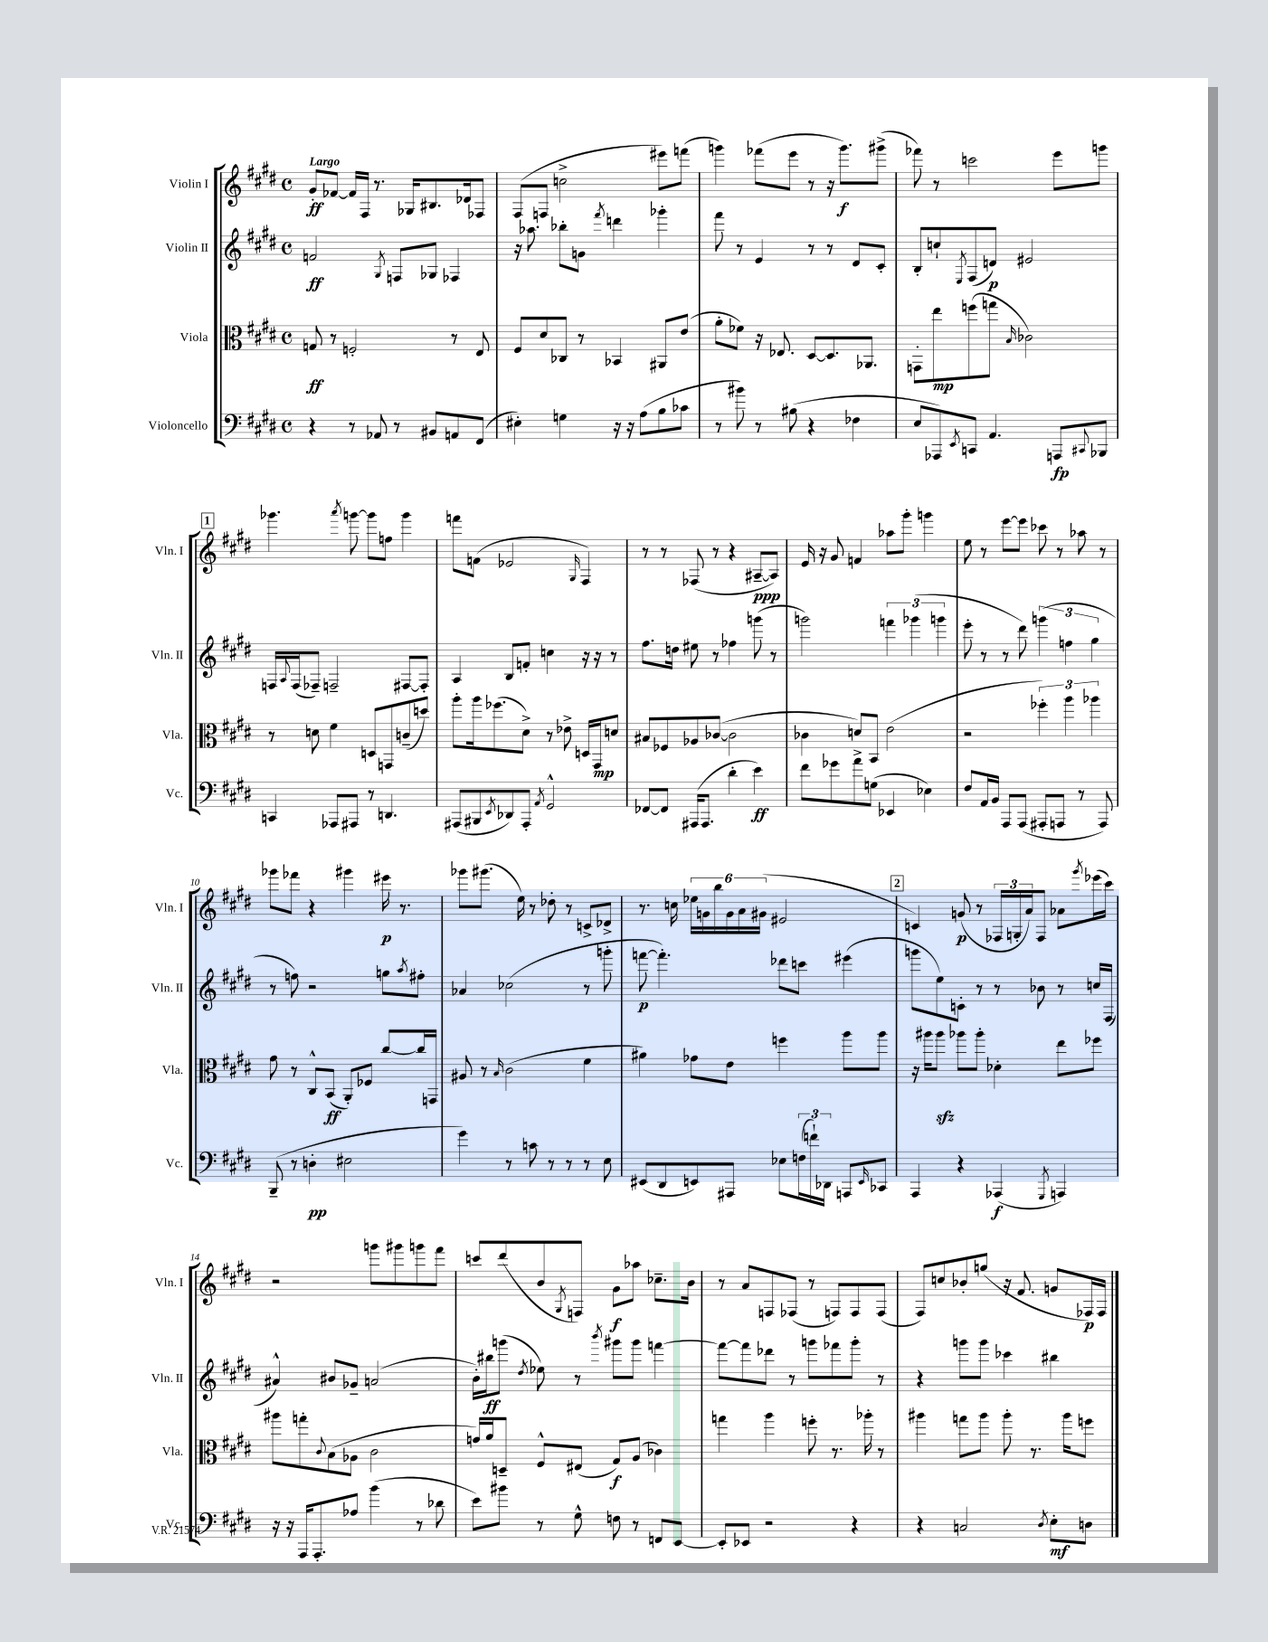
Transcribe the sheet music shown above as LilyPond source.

<<
\new StaffGroup <<
\new Staff = "s0" \with { instrumentName = "Violin I" shortInstrumentName = "Vln. I" } {
    \clef treble \key e \major \defaultTimeSignature \time 4/4 \tempo "Largo"
    gis'8-.\ff fes'8~ fes'16 fis16 r8. ges16 bis8. des'16 fes8 |
    fis8( f8 c''2-> eis'''8) f'''8( |
    g'''4) fes'''8( e'''8 r8 r16 g'''8.\f) gis'''8->( |
    fes'''8) r8 c'''2 e'''8 g'''8 |
    \mark \markup { \box "1" } ges'''4. \acciaccatura { a'''8 } g'''8~ g'''8 f''8 g'''4 |
    f'''8 f'8( ees'2 \grace { gis16 } fis4) |
    r8 r8 fes8( r8 r4 ais8~--\ppp ais8) |
    e'16 r16 gis'8 f'4 aes''8 gis'''8-. g'''4 |
    e''8 r8 e'''8~ e'''8 ces'''8 r8 aes''8 r8 |
    ges'''8 fes'''8 r4 gis'''4 eis'''16\p r8. |
    ges'''8 gis'''8.( e''16) r8 des''8-. r8 c'8-> des'8-> |
    r8. c''16 \tuplet 6/4 { ees''16 g'16 b''16 g'16 a'16 gis'16( } eis'2 |
    \mark \markup { \box "2" } c'4) g'8\p( r8 \tuplet 3/2 { fes16 g16-. a'16) } fes8 aes'8 \acciaccatura { gis'''8 } ees'''16( cis'''16) |
    r2 g'''8 gis'''8 g'''8 fis'''8 |
    c'''8 dis'''8( b'8 \acciaccatura { gis8 } f8) gis'8\f aes''8 ces''8.-- b'16 |
    r8 a'8 f8 fes8( r8 f8) f8 f8( |
    fis8) c''8 bes'8-. g''8( r16 fis'8. g'8 fes16\p) fes16 \bar "|." |
}
\new Staff = "s1" \with { instrumentName = "Violin II" shortInstrumentName = "Vln. II" } {
    \clef treble \key e \major \defaultTimeSignature \time 4/4
    f'2\ff \acciaccatura { gis8 } f8 ges8 fes4 |
    r16 aes''8. bes''8-. g'8 \acciaccatura { fis'''8 } d'''4 ges'''4-. |
    fis'''8 r8 e'4 r8 r8 dis'8 cis'8-. |
    b8-. c''8-! \acciaccatura { e8 } fis8( d'8\p) eis'2 |
    \mark \markup { \box "1" } f16 \appoggiatura { a8 } f16( fes8--) f2-- fis8~ fis8-. |
    a4 b8 f'8-. c''4 r16 r16 r8 |
    fis''8. d''16 eis''8 r8 fes''4 g'''8( r8 |
    g'''2) \tuplet 3/2 { f'''4 ges'''4( g'''4 } |
    e'''8-. r8 r8 dis'''8) \tuplet 3/2 { g'''4( f''4 gis''4 } |
    r8 f''8) r2 g''8 \acciaccatura { a''8 } fis''8-. |
    aes'4 ces''2( r8 g'''8-. |
    f'''8~\p f'''4.-.) des'''8 c'''8 eis'''4( |
    \mark \markup { \box "2" } g'''8 e''8) c'8-. r8 r8 bes'8 r8 c''16 fis16( |
    ais'4-^) bis'8 ges'8-- a'2( |
    b'16-.) bis''16\ff g'''8( \acciaccatura { dis''8 } ees''8) r8 \acciaccatura { b'''8 } gis'''8 gis'''8 f'''4~ |
    f'''8~ f'''8 des'''8 r8 g'''8 fes'''8 g'''8-. r8 |
    r4 g'''8 g'''8 ces'''4 bis''4 \bar "|." |
}
\new Staff = "s2" \with { instrumentName = "Viola" shortInstrumentName = "Vla." } {
    \clef alto \key e \major \defaultTimeSignature \time 4/4
    g8\ff r8 f2-. r8 e8 |
    fis8 dis'8 ces8 r8 bes,4 ais,8 e'8( |
    a'8-. fes'8) r16 ees8. dis8~ dis8. aes,8. |
    g,8-. e''8\mp f''8( g''8 \grace { b16 } ces'2) |
    \mark \markup { \box "1" } r8 d'8 fis'4 d8 g,8 c'8--( d''8) |
    a''8-. a''16 fes''8.( dis'8->) r8 ees'8-> d16 gis,16\mp d'8 |
    bis8 fes8 aes8 ces'8~( ces'2 |
    ces'4 d'8) b,8 e'2( |
    r2 \tuplet 3/2 { fes''4-.) a''4 aes''4 } |
    gis'8 r8 cis8-^ b,8\ff( a,8-.) fes8 cis''8~ cis''16 g,16 |
    ais8 r8 \grace { b16 } cis'2( fis'4 |
    ais'4) ges'8 e'8 f''4 a''8 a''8 |
    \mark \markup { \box "2" } r16 ais''16 ais''8\sfz aes''8 aes''8-. des'4-. e''8 fes''8 |
    ais''8 g''8-. \appoggiatura { cis'8 } b8( aes8 cis'2 |
    g'16) a'16 d8-- fis8-^ eis8( gis8\f) a8( ces'4) |
    g''4 a''4 f''8-. r8. aes''16-. r8 |
    ais''4 g''8 ais''8 ais''8-. r8. ais''16 f''8 \bar "|." |
}
\new Staff = "s3" \with { instrumentName = "Violoncello" shortInstrumentName = "Vc." } {
    \clef bass \key e \major \defaultTimeSignature \time 4/4
    r4 r8 aes,8 r8 bis,8 a,8 fis,8( |
    eis4-.) g4 r16 r16 a8( b8 ces'8 |
    r8 bis'8) r8 bis8( r4 fes4 |
    e8 aes,,8) \acciaccatura { e,8 } c,8 a,4. a,,8\fp \appoggiatura { cis,8 } bes,,8 |
    \mark \markup { \box "1" } c,4 aes,,8 ais,,8 r8 d,4. |
    ais,,8( bis,,8 \acciaccatura { e,8 } des,8) ais,,8-. \acciaccatura { a,8 } gis,2-^ |
    fes,8~ fes,8 ais,,16( ais,,8. dis'4-. e'4\ff) |
    fis'8 ges'8 a'8-> g8( ees,4 ees4) |
    fis8 a,16 b,16 a,,8 a,,8( ais,,8-. a,,8 r8 a,,8) |
    b,,8--( r8 d4-.\pp eis2 |
    gis'4) r8 c'8 r8 r8 r8 e8 |
    eis,8( dis,8 e,8) ais,,8 ees8 \tuplet 3/2 { f16( f'16-!) des,16 } a,,8 \grace { e,16 } ces,8 |
    \mark \markup { \box "2" } a,,4 r4 aes,,4\f( \acciaccatura { gis,,8 } a,,4) |
    r16 r16 a,,16 a,,8.-. aes8 b'4( r8 des'8 |
    e'8) bis'8 r8 gis8-^ f8 r8 f,8 e,8~ |
    e,8-. ees,8 r2 r4 |
    r4 c2 \acciaccatura { dis8 } e8-.\mf d8 \bar "|." |
}
>>
>>
